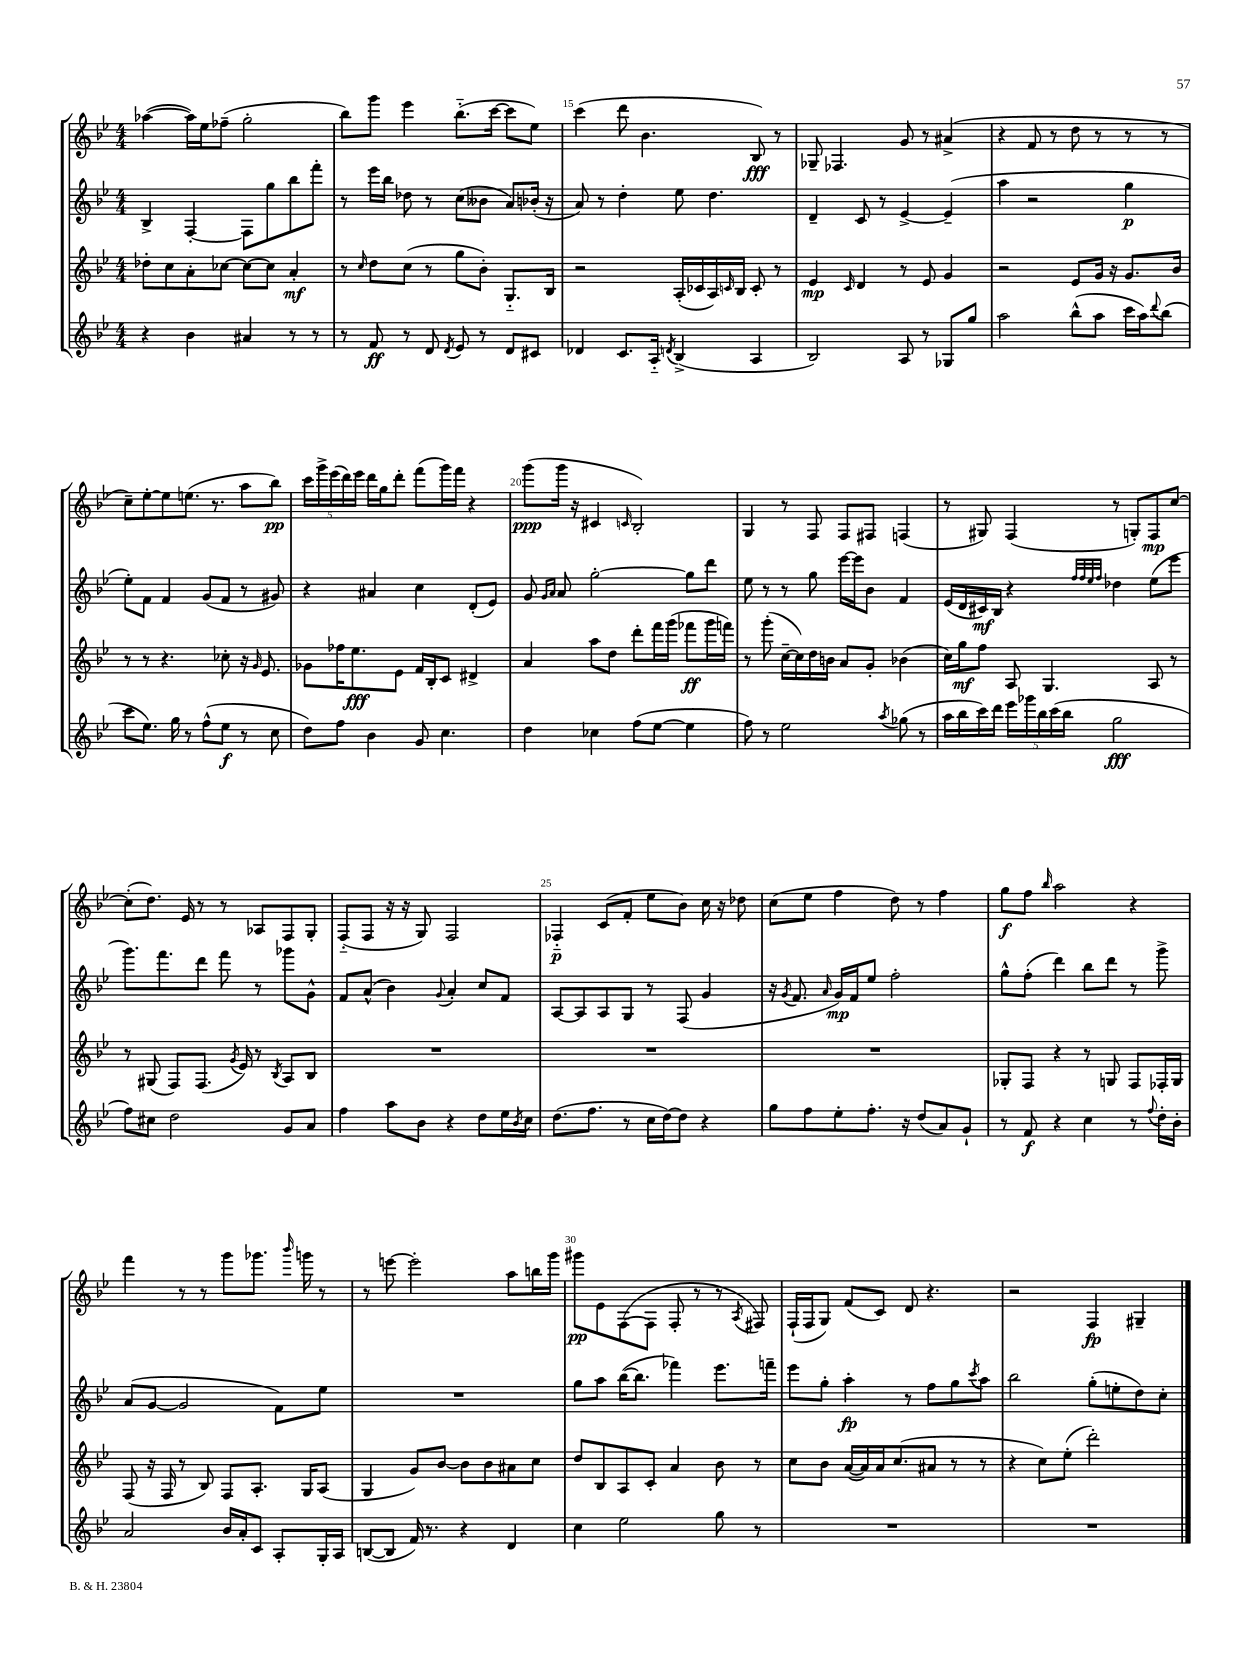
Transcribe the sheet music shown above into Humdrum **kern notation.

**kern	**kern	**kern	**kern
*staff4	*staff3	*staff2	*staff1
*clefG2	*clefG2	*clefG2	*clefG2
*k[b-e-]	*k[b-e-]	*k[b-e-]	*k[b-e-]
*M4/4	*M4/4	*M4/4	*M4/4
4r	8dd-'\L	4B-^/	([4aa-\
.	8cc\	.	.
4b-\	8a'\	[4F'/	16aa-\]LL)
.	.	.	16ee-\J
.	[8cc-\J	.	(8ff-~\J
4a#/	8cc-\_L	8F\]L	2gg'\
.	8cc-\]J	8gg\	.
8r	4a'/	8bb-\	.
8r	.	8fff'\J	.
=	=	=	=
8r	8r	8r	8bb-\L)
.	16qqcc/	.	.
8f/	8dd\L	16eee-\LL	8ggg\J
.	.	16bb-\JJ	.
8r	(8cc\J	8dd-\	4eee-\
8d/	8r	8r	.
8qd/	.	.	.
8e-/	8gg\L	(8cc\L	(8.bb-'~\L
8r	8b-'\J)	8b--\J	.
.	.	.	[16ccc\Jk
8d/L	8.G'~/L	8a/L)	8ccc\]L
8c#/J	.	(16b-'/Jk	8ee-\J)
.	16B-/Jk	16r	.
=	=	=	=
4d-/	2r	8a/)	(4ccc\
.	.	8r	.
8.c/L	.	4dd'\	8ddd\
.	.	.	4.b-\
16A'~/Jk	.	.	.
8qd/	.	.	.
(4B-^/	(16A'/LL	8ee-\	.
.	16c-/	.	.
.	16A/)	4.dd\	.
.	16qqc/	.	.
.	16B-/JJ	.	.
4A/	8c'/	.	8B-/)
.	8r	.	8r
=	=	=	=
2B-/)	4e-/	4d~/	8G-~/
.	.	.	4.F-/
.	16qqc/	.	.
.	4d/	8c/	.
.	.	8r	.
8A/	8r	[4e-^/	8g/
8r	8e-/	.	8r
8G-/L	4g/	(4e-~/]	(4a#^/
8gg/J	.	.	.
=	=	=	=
2aa\	2r	4aa\	4r
.	.	2r	8f/
.	.	.	8r
(8bb-^^\L	8e-/L	.	8dd\
8aa\J	16g/Jk	.	8r
.	16r	.	.
16ccc\LL	8.g/L	4gg\	8r
16aa\J)	.	.	.
8qqddd/	.	.	.
(8bb-\J	.	.	8r
.	16b-/Jk	.	.
=	=	=	=
8ccc\L	8r	8ee-'\L)	8cc~\L)
8.ee-\J)	8r	8f\J	[8ee-'\
.	4.r	4f/	8ee-\]
16gg\	.	.	.
8r	.	.	(8.ee\J
(8ff^^\L	.	(8g/L	.
.	.	.	8.r
8ee-\J	8cc-'\	8f/J	.
8r	16r	8r	8aa\L
.	16qqg/	.	.
.	8.e-/	.	.
8cc\	.	8g#/)	8bb-\J)
=	=	=	=
8dd\L)	8g-\L	4r	20ccc\LL
.	.	.	20ggg^\
.	.	.	(20eee-\
8ff\J	16ff-\K	.	.
.	.	.	20ddd\)
.	8.ee-\	.	.
.	.	.	20eee-\JJ
4b-\	.	4a#/	16ddd\LL
.	.	.	16gg\J
.	8e-\J	.	8ddd'\J
8g/	16f/LL	4cc\	(8fff\L
.	16B-'/J	.	.
4.cc\	8c/J	.	16ggg\L)
.	.	.	16fff\JJ
.	4d#^/	(8d'/L	4r
.	.	8e-/J)	.
=	=	=	=
4dd\	4a/	8g/	(8ggg\L
.	.	16qqg/LL	.
.	.	16qqa/JJ	.
.	.	8a/	16ggg\Jk
.	.	.	16r
4cc-\	8aa\L	[2gg'\	4c#/
.	8dd\J	.	.
.	.	.	16qqc/
(8ff\L	8ddd'\L	.	2B-'/)
[8ee-\J	16fff\L	.	.
.	(16ggg\JJ	.	.
4ee-\]	8fff-\L	8gg\]L	.
.	16ggg\L	8ddd\J	.
.	16fff\JJ)	.	.
=	=	=	=
8ff\)	8r	8ee-\	4G/
8r	(8ggg'\	8r	.
2ee-\	[16cc~\LL	8r	8r
.	16cc\])	.	.
.	16dd\	8gg\	8F/
.	16b\JJ	.	.
.	8a/L	[16eee-\LL	8F/L
.	.	16eee-\]J	.
.	8g'/J	8b-\J	8F#/J
8qaa/	.	.	.
(8gg-\	(4b-\	4f/	(4F/
8r	.	.	.
=	=	=	=
16aa\LL	16cc\LL)	(16e-/LL	8r
16bb-\	16gg\J	16d/	.
16ccc\)	8ff\J	16c#/)	8G#/)
16ddd\JJ	.	16B-/JJ	.
20eee-\LL	8A/	4r	(4F/
20ggg-\	.	.	.
20bb-\	.	.	.
.	4.G/	.	.
(20ccc\	.	.	.
20bb-\JJ	.	.	.
.	.	32qqff/LLL	.
.	.	32qqff/	.
.	.	32qqee-/	.
.	.	32qqff/JJJ	.
2gg\	.	4dd-\	8r
.	.	.	8G'/L)
.	8A/	(8ee-\L	8F/
.	8r	8eee-\J	[8cc/J
=	=	=	=
8ff\L)	8r	8.ggg\L)	(8cc'\]L
8cc#\J	(8G#/	.	8.dd\J)
.	.	8.fff\	.
2dd\	8F/L)	.	.
.	.	.	16e-/
.	(8.F/J	8ddd\J	8r
.	.	8fff\	8r
.	8qg/	.	.
.	16e-/)	.	.
.	8r	8r	8A-/L
.	8qB-/	.	.
8g/L	8A/L	8ggg-\L	8F/
8a/J	8B-/J	8g^^\J	8G'/J
=	=	=	=
4ff\	1r	8f/L	(8F'~/L
.	.	(8a^^/J	8F/J
8aa\L	.	4b-\)	16r
.	.	.	16r
8b-\J	.	.	8G/)
.	.	8qqg/	.
4r	.	4a'/	2F/
8dd\L	.	8cc/L	.
16ee-\L	.	8f/J	.
8qb-/	.	.	.
16cc\JJ	.	.	.
=	=	=	=
(8.dd\L	1r	[8A/L	4F-'~/
.	.	8A/]	.
8.ff\J	.	.	.
.	.	8A/	(8c/L
8r	.	8G/J	8f'/J
16cc\LL	.	8r	8ee-\L
[16dd\J)	.	.	.
8dd\]J	.	(8F/	8b-\J)
4r	.	4g/	16cc\
.	.	.	16r
.	.	.	8dd-\
=	=	=	=
8gg\L	1r	16r	(8cc\L
.	.	8qg/	.
.	.	8.f/	.
8ff\	.	.	8ee-\J
.	.	16qqa/	.
8ee-'\	.	16g/LL)	4ff\
.	.	16f/J	.
8.ff'\J	.	8ee-/J	.
.	.	2ff'\	8dd\)
16r	.	.	.
(8dd/L	.	.	8r
8a/)	.	.	4ff\
8g`/J	.	.	.
=	=	=	=
8r	8G-'/L	8gg^^\L	8gg\L
8f/	8F/J	(8ff'\J	8ff\J
.	.	.	16qqbb-/
4r	4r	4ddd\)	2aa\
4cc\	8r	8bb-\L	.
.	8G/	8ddd\J	.
8r	8F/L	8r	4r
8qqff/	.	.	.
16dd'\LL	16F-'/L	8ggg^\	.
16b-'\JJ	16G/JJ	.	.
=	=	=	=
2a/	(8F/	(8a/L	4fff\
.	16r	[8g/J	.
.	16F/	.	.
.	8r	2g/]	8r
.	8B-/)	.	8r
16b-/LL	8F/L	.	8ggg\L
16a'/J	.	.	.
8c/J	8.A'/J	.	8.ggg-\J
8A'/L	.	8f\L)	.
.	.	.	16qqbbb-/
.	16G/LK	.	16ggg\
16G'/L	(8A/J	8ee-\J	8r
16A/JJ	.	.	.
=	=	=	=
([8B/L	4G/	1r	8r
8B/]J	.	.	[8eee\
16f/)	8g/L)	.	2eee'\]
8.r	.	.	.
.	[8b-/J	.	.
4r	8b-\]L	.	.
.	8b-\	.	.
4d/	8a#\	.	8aa\L
.	8cc\J	.	16bb\L
.	.	.	16ggg\JJ
=	=	=	=
4cc\	8dd/L	8gg\L	8ggg#\L
.	8B-/	8aa\J	8e-\
2ee-\	8A/	([16bb-\LK	([8F\
.	.	8.bb-\]J	.
.	8c'/J	.	8F\]J
.	4a/	4fff-\)	8F'/
.	.	.	8r
8gg\	8b-\	8.eee-\L	8r
.	.	.	8qA/
8r	8r	.	8F#/)
.	.	16fff~\Jk	.
=	=	=	=
1r	8cc\L	8eee-\L	(16F`/LL
.	.	.	16F/J
.	8b-\J	8gg'\J	8G/J)
.	([16a/LL	4aa'\	(8f/L
.	16a/])	.	.
.	16a/J	.	8c/J)
.	(8.cc/	.	.
.	.	8r	8d/
.	8a#/J	8ff\L	4.r
.	8r	8gg\	.
.	.	8qccc/	.
.	8r	8aa\J	.
=	=	=	=
1r	4r	2bb-\	2r
.	8cc\L)	.	.
.	(8ee-'\J	.	.
.	2ddd'\)	(8gg'\L	4F/
.	.	8ee'\	.
.	.	8dd\)	4G#~/
.	.	8cc'\J	.
==	==	==	==
*-	*-	*-	*-
